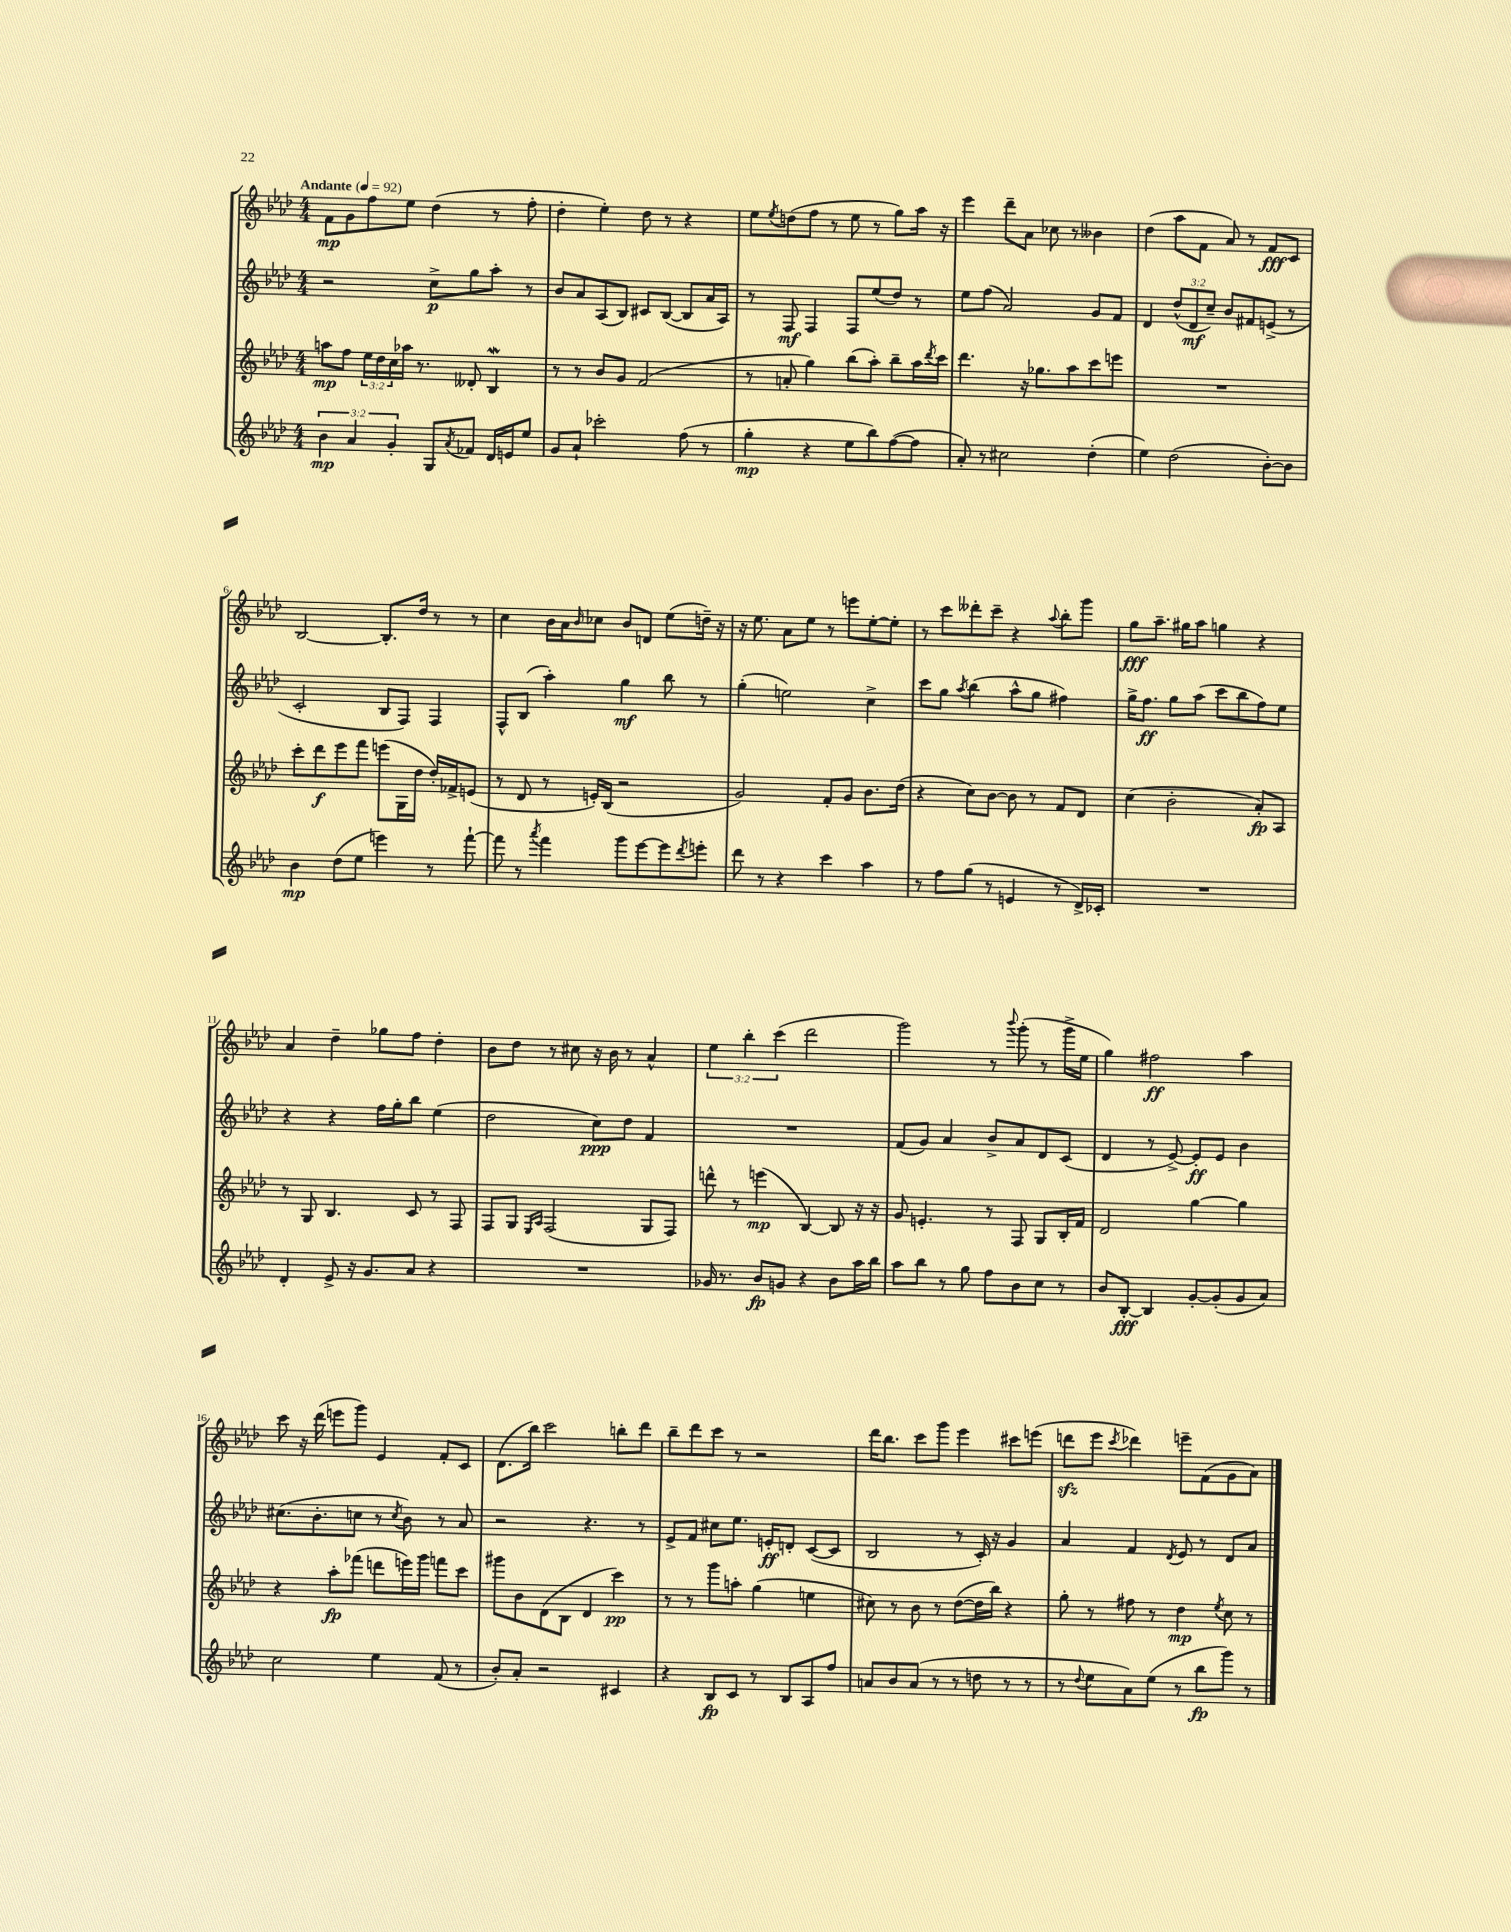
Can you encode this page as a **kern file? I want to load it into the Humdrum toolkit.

**kern	**kern	**kern	**kern
*staff4	*staff3	*staff2	*staff1
*clefG2	*clefG2	*clefG2	*clefG2
*k[b-e-a-d-]	*k[b-e-a-d-]	*k[b-e-a-d-]	*k[b-e-a-d-]
*M4/4	*M4/4	*M4/4	*M4/4
*MM92	*MM92	*MM92	*MM92
6b-	8aa	2r	8f
.	8ff	.	8g
6a-	.	.	.
.	24ee-	.	8ff
.	24dd-	.	.
6g'	24cc	.	.
.	16aa-	.	8ee-
.	8.r	.	.
8G	.	8cc^	(4dd-
8qa-	.	.	.
8f-	8d--'	8gg	.
16d-	4B-	8aa-'	8r
16e	.	.	.
8ee-	.	8r	8ff'
=	=	=	=
8g	8r	8b-	4dd-'
8a-`	8r	8a-	.
2ccc-'	8b-	(8A-	4ee-')
.	8g	8B-)	.
.	(2f	8c#	8dd-
.	.	([8B-	8r
(8ff	.	8B-]	4r
8r	.	16a-	.
.	.	16A-)	.
=	=	=	=
4gg'	8r	8r	8ee-
.	.	.	8qee-
.	8a'	8F	(8dd
4r	4gg)	4F	8ff
.	.	.	8r
8ee-	(8bb-	8F	8ee-
8bb-)	8aa-')	(8ee-	8r
([8ff	8bb-~	8dd-)	8gg)
8ff]	16aa-	8r	16aa-
.	8qddd-	.	.
.	16ccc	.	16r
=	=	=	=
8a-')	4.ddd-	8ee-	4eee-
8r	.	(8ff	.
2cc#	.	2a-)	8ddd-~
.	16r	.	8a-
.	8.gg-	.	.
.	.	.	8cc-
.	8aa-	.	8r
(4dd-'	8ccc	8g	4b--
.	8eee	8f	.
=	=	=	=
4ee-)	1r	4d-	(4dd-
(2dd-	.	(12dd-^^	8aa-
.	.	12d-	.
.	.	.	8f
.	.	12cc~)	.
.	.	8b-	8a-)
.	.	8f#	8r
[8b-')	.	(8e^	8f
8b-]	.	8r	8c
=	=	=	=
4b-	8ccc'	2c'	[2B-
.	8ddd-	.	.
(8dd-	8eee-	.	.
8ee-	8fff	.	.
4eee)	(8eee	8B-	8.B-']
.	16G	8F)	.
.	16dd-	.	16dd-
8r	16dd-')	4F	8r
.	16f-^	.	.
[8fff`	(8e	.	8r
=	=	=	=
8fff]	8r	8F^^	4cc
8r	8d-	(8B-	.
8qaaa-	.	.	.
4fff	8r	4aa-')	16b-
.	.	.	16a-
.	.	.	16qqb-
.	16e')	.	8cc-
.	(16B-	.	.
8ggg	2r	4gg	8b-
[8eee-	.	.	8d
8eee-]	.	8bb-	(8ee-
8qddd-	.	.	.
8eee'	.	8r	16dd~)
.	.	.	16r
=	=	=	=
8ddd-	2g)	(4gg'	16r
.	.	.	8.ee-
8r	.	.	.
4r	.	2ee)	8a-
.	.	.	8ee-
4ccc	8f'	.	8r
.	8g	.	8eee
4aa-	8.b-	4cc^	[8ee-'
.	.	.	8ee-']
.	(16dd-	.	.
=	=	=	=
8r	4r	8ccc	8r
8ff	.	8gg	8ccc
.	.	8qaa-	.
(8gg	8cc)	(4bb-	8ddd--'
8r	[8b-	.	8ccc~
4e	8b-]	8aa-^^	4r
.	8r	8gg	.
.	.	.	8qqaa-
8r	8f	4ff#)	8bb-'
16d-^)	8d-	.	8ggg
16c-'	.	.	.
=	=	=	=
1r	(4cc	16gg^	8gg
.	.	8.ff	.
.	.	.	8.aa-~
.	2b-'	8gg	.
.	.	.	16gg#
.	.	(8aa-	8aa-
.	.	8ccc	4gg
.	.	8bb-	.
.	8a-')	8ff)	4r
.	8A-	8ee-	.
=	=	=	=
4d-'	8r	4r	4a-
.	8G	.	.
8e-^	4.B-	4r	4dd-~
16r	.	.	.
8.g	.	.	.
.	.	16ff	8gg-
.	.	16gg'	.
8a-	8c	8bb-	8ff
4r	8r	(4ee-	4dd-'
.	8F	.	.
=	=	=	=
1r	8F	2dd-	8b-
.	8G	.	8dd-
.	16qqE-	.	.
.	16qqA-	.	.
.	(2F	.	8r
.	.	.	8cc#
.	.	8cc)	16r
.	.	.	16b-
.	.	8dd-	8r
.	8G	4f	4a-^^
.	8F)	.	.
=	=	=	=
16g-	8ddd^^	1r	6ee-
8.r	.	.	.
.	8r	.	.
.	.	.	6bb-'
8b-	(4eee	.	.
.	.	.	(6ccc
8g	.	.	.
4r	[4B-)	.	2ddd-
8b-	8B-]	.	.
16aa-	16r	.	.
16bb-	16r	.	.
=	=	=	=
8aa-	8g	(8f	2ggg)
8bb-	4.e'	8g)	.
8r	.	4a-	.
8gg	.	.	.
8ff	8r	8b-^	8r
.	.	.	8qqbbb-
8b-	8F	8a-	(8ggg'
8cc	8G	8d-	8r
8r	16B-'	(8c	16ggg^
.	16f	.	16ee-
=	=	=	=
8b-	2d-	4d-	4gg)
[8B-'	.	.	.
4B-]	.	8r	2ff#
.	.	[8e-^)	.
[8g'	[4gg	8e-']	.
(8g']	.	8e-	.
8g	4gg]	4b-	4aa-
8a-)	.	.	.
=	=	=	=
2cc	4r	(8.cc#	8ccc
.	.	.	16r
.	.	8.b-'	(16ddd-
.	8aa-'	.	8eee
.	(8fff-	8cc	8ggg)
4ee-	8ddd	8r	4e-
.	.	8qcc	.
.	16eee)	8b-)	.
.	16ggg	.	.
(8f	8fff	8r	8f'
8r	8ccc	8a-	8c
=	=	=	=
8b-')	8ggg#	2r	(8.d-
8a-'	8b-	.	.
.	.	.	16bb-)
2r	(8d-	.	2ccc
.	8B-	.	.
.	4d-	4.r	.
4c#	4ccc)	.	8bb'
.	.	8r	8ddd-
=	=	=	=
4r	8r	8e-^	8bb-~
.	8r	8f	8ddd-
8B-	8ggg	8cc#	8ccc
8c	8aa'	8.ee-	8r
8r	(4gg	.	2r
.	.	16e'	.
8B-	.	8d'	.
8A-	4ee	([8c	.
8ff	.	8c]	.
=	=	=	=
8a	8cc#)	2B-	16ddd-
.	.	.	8.bb-
8b-	8r	.	.
(8a	8b-	.	8ccc
8r	8r	.	8ggg
8r	([8dd-	8r	4eee-
8dd	16dd-]	16c')	.
.	16bb-)	16r	.
8r	4r	4g	8ccc#
8r	.	.	(8eee
=	=	=	=
8r	8gg'	4a-	8ddd
8qqdd-	.	.	.
8ee-	8r	.	8eee-
.	.	.	8qccc
8a-)	8ff#	4f	4ddd-)
(8ee-	8r	.	.
.	.	8qd-	.
8r	4dd-	8e-	8eee~
8bb-	.	8r	(8f
.	8qee-	.	.
8ggg)	8cc	8d-	8g
8r	8r	8a-	8a-)
==	==	==	==
*-	*-	*-	*-
